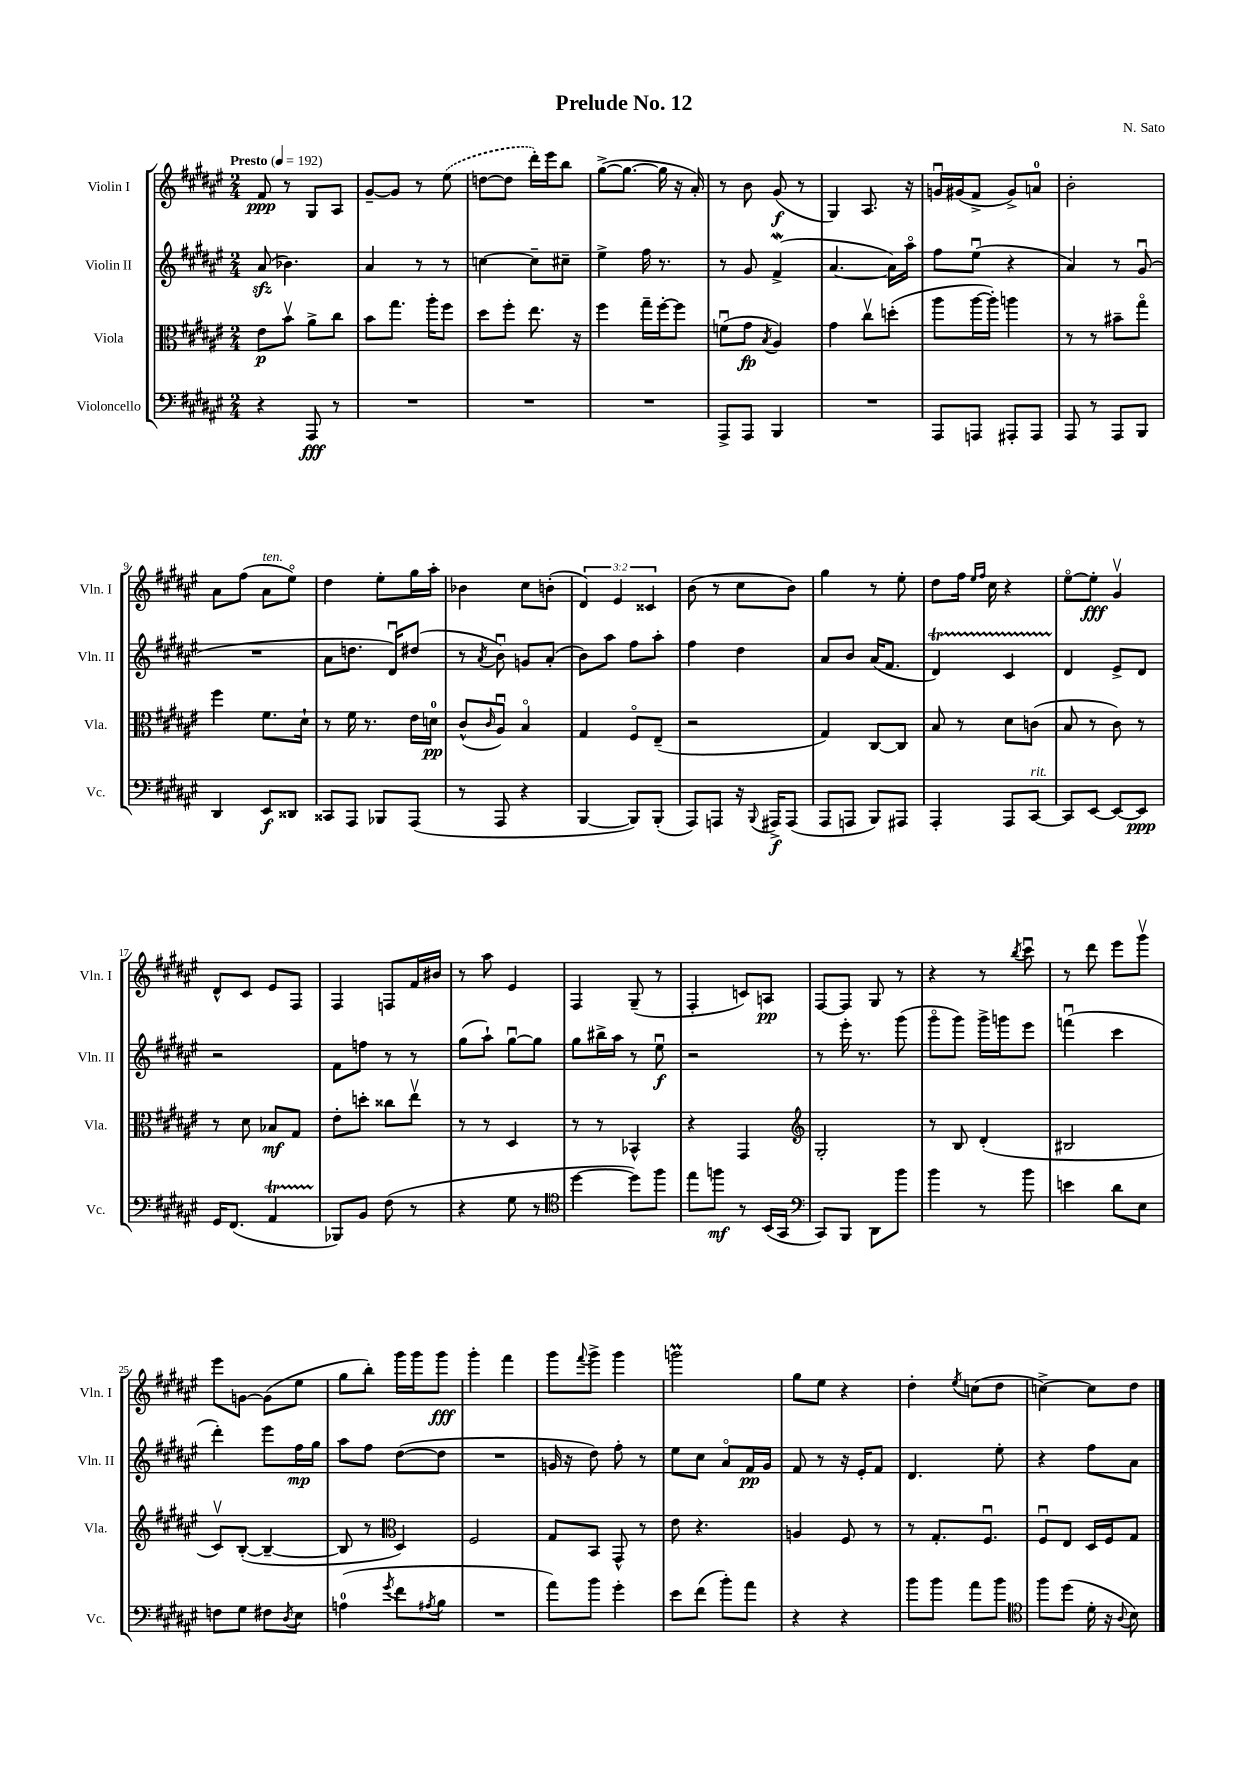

**kern	**kern	**kern	**kern
*staff4	*staff3	*staff2	*staff1
*clefF4	*clefC3	*clefG2	*clefG2
*k[f#c#g#d#a#e#]	*k[f#c#g#d#a#e#]	*k[f#c#g#d#a#e#]	*k[f#c#g#d#a#e#]
*M2/4	*M2/4	*M2/4	*M2/4
*MM192	*MM192	*MM192	*MM192
4r	8e#	(8a#	8f#
.	8bv	4.b-)	8r
8AAA#	8a#^	.	8G#
8r	8cc#	.	8A#
=	=	=	=
2r	8b	4a#	[8g#~
.	8.gg#	.	8g#]
.	.	8r	8r
.	16aa#'	.	.
.	8ff#	8r	(8ee#
=	=	=	=
2r	8dd#	[4cc	[8dd
.	8ff#'	.	8dd]
.	8.ee#	8cc~]	16ddd#')
.	.	.	16eee#
.	.	8cc#~	8bb
.	16r	.	.
=	=	=	=
2r	4ff#	4ee#^	([8gg#^
.	.	.	8.gg#_
.	16gg#~	16ff#	.
.	[16ff#'	8.r	16gg#]
.	8ff#]	.	16r
.	.	.	16a#')
=	=	=	=
8AAA#^	(8fu	8r	8r
8AAA#	8g#	8g#	8b
.	8qB	.	.
4BBB	4A#)	(4f#^	(8g#
.	.	.	8r
=	=	=	=
2r	4g#	[4.a#	4G#)
.	8cc#v	.	8.A#
.	(8dd'	16a#])	.
.	.	16aa#o	16r
=	=	=	=
8AAA#	8aa#	8ff#	16gu
.	.	.	(16g#
8AAA	[16aa#	(8ee#u	8f#^
.	16aa#'])	.	.
8AAA#'	4aa	4r	8g#^)
8AAA#	.	.	8a
=	=	=	=
8AAA#	8r	4a#)	2b'
8r	8r	.	.
8AAA#	8b#~	8r	.
8BBB	8gg#o	(8g#u	.
=	=	=	=
4DD#	4ff#	2r	8a#
.	.	.	(8ff#
8EE#	8.f#	.	8a#
8DD##	.	.	8ee#o)
.	16d#`	.	.
=	=	=	=
8CC##	8r	8a#	4dd#
8AAA#	16f#	8.dd	.
.	8.r	.	.
8BBB-	.	.	8ee#'
.	.	16d#u)	.
(8AAA#	16e#	(8dd#	16gg#
.	16d	.	16aa#'
=	=	=	=
8r	(8c#^^	8r	4b-
.	16qqc#	8qa#	.
8AAA#	8A#u)	8bu)	.
4r	4Bo	8g	8cc#
.	.	(8a#'	(8b'
=	=	=	=
[4BBB	4G#	8b)	6d#)
.	.	8aa#	.
.	.	.	6e#
8BBB])	8F#o	8ff#	.
.	.	.	6c##
(8BBB'	(8E#~	8aa#'	.
=	=	=	=
8AAA#)	2r	4ff#	(8b
8AAA	.	.	8r
16r	.	4dd#	8cc#
8qqBBB	.	.	.
16AAA#^	.	.	.
(8AAA#	.	.	8b)
=	=	=	=
8AAA#	4G#)	8a#	4gg#
8AAA	.	8b	.
8BBB)	[8C#	(16a#	8r
.	.	8.f#	.
8AAA#	8C#]	.	8ee#'
=	=	=	=
4AAA#'	8B	4d#)	8dd#
.	8r	.	16ff#
.	.	.	16qqee#
.	.	.	16qqff#
.	.	.	16cc#
8AAA#	8d#	4c#	4r
[8CC#	(8c	.	.
=	=	=	=
8CC#]	8B	4d#	[8ee#o
[8EE#	8r	.	8ee#']
8EE#_	8c#)	8e#^	4g#v
8EE#]	8r	8d#	.
=	=	=	=
16GG#	8r	2r	8d#^^
(8.FF#	.	.	.
.	8d#	.	8c#
4AA#	8B-	.	8e#
.	8G#	.	8F#
=	=	=	=
8BBB-)	8e#'	8f#	4F#
8BB	8dd'	8ff	.
(8F#	8cc##	8r	8F
8r	8ee#v	8r	16f#
.	.	.	16b#
=	=	=	=
4r	8r	(8gg#	8r
.	8r	8aa#`)	8aa#
8G#	4D#	[8gg#u	4e#
8r	.	8gg#]	.
=	=	=	=
*clefC4	*	*	*
[4dd#	8r	8gg#	4F#
.	8r	16bb#^	.
.	.	16aa#	.
8dd#])	4BB-^^	8r	(8G#~
8ff#	.	8ee#u	8r
=	=	=	=
8ee#	4r	2r	4F#'
8ff	.	.	.
8r	4GG#	.	8c)
(16BB	.	.	8A
16GG#	.	.	.
=	=	=	=
*clefF4	*clefG2	*	*
8CC#)	2G#'	8r	[8F#
8BBB	.	16eee#'	8F#]
.	.	8.r	.
8DD#	.	.	8G#
8b	.	(8ggg#	8r
=	=	=	=
4b	8r	8ggg#o	4r
.	8B	8ggg#)	.
8r	(4d#'	16ggg#^	8r
.	.	16ggg	.
.	.	.	8qbb
8b	.	8eee#	8ccc#u
=	=	=	=
4e	2B#	(4fffu	8r
.	.	.	8ddd#
8d#	.	4ccc#	8eee#
8E#	.	.	8ggg#v
=	=	=	=
8F	8c#v)	4ddd#')	8eee#
8G#	([8B'	.	[8g
8F#	4B~_	8eee#	(8g]
8qD#	.	.	.
8E#	.	16ff#	8ee#
.	.	16gg#	.
=	=	=	=
(4A	8B]	8aa#	8gg#
.	8r	8ff#	8bb')
*	*clefC3	*	*
8qg#	.	.	.
8f#	4D#)	([8dd#	16ggg#
.	.	.	16ggg#
8qA#	.	.	.
8B	.	8dd#]	8ggg#
=	=	=	=
2r	2F#	2r	4ggg#'
.	.	.	4fff#
=	=	=	=
8a#)	8G#	16g	8ggg#
.	.	16r	.
.	.	.	8qqfff#
8b	8BB	8dd#)	8ggg#^
4g#'	8GG#^^	8ff#'	4ggg#
.	8r	8r	.
=	=	=	=
8e#	8e#	8ee#	2ggg
(8f#	4.r	8cc#	.
8b')	.	8a#o	.
8a#	.	16f#	.
.	.	16g#	.
=	=	=	=
4r	4A	8f#	8gg#
.	.	8r	8ee#
4r	8F#	16r	4r
.	.	16e#'	.
.	8r	8f#	.
=	=	=	=
8b	8r	4.d#	4dd#'
8b	8.G#'	.	.
.	.	.	8qee#
8a#	.	.	(8cc
.	8.F#u	.	.
8b	.	8ee#'	8dd#
=	=	=	=
*clefC4	*	*	*
8ff#	8F#u	4r	[4cc^)
(8dd#	8E#	.	.
16d#'	16D#	8ff#	8cc]
16r	16F#	.	.
8qqA#	.	.	.
8B)	8G#	8a#	8dd#
==	==	==	==
*-	*-	*-	*-
